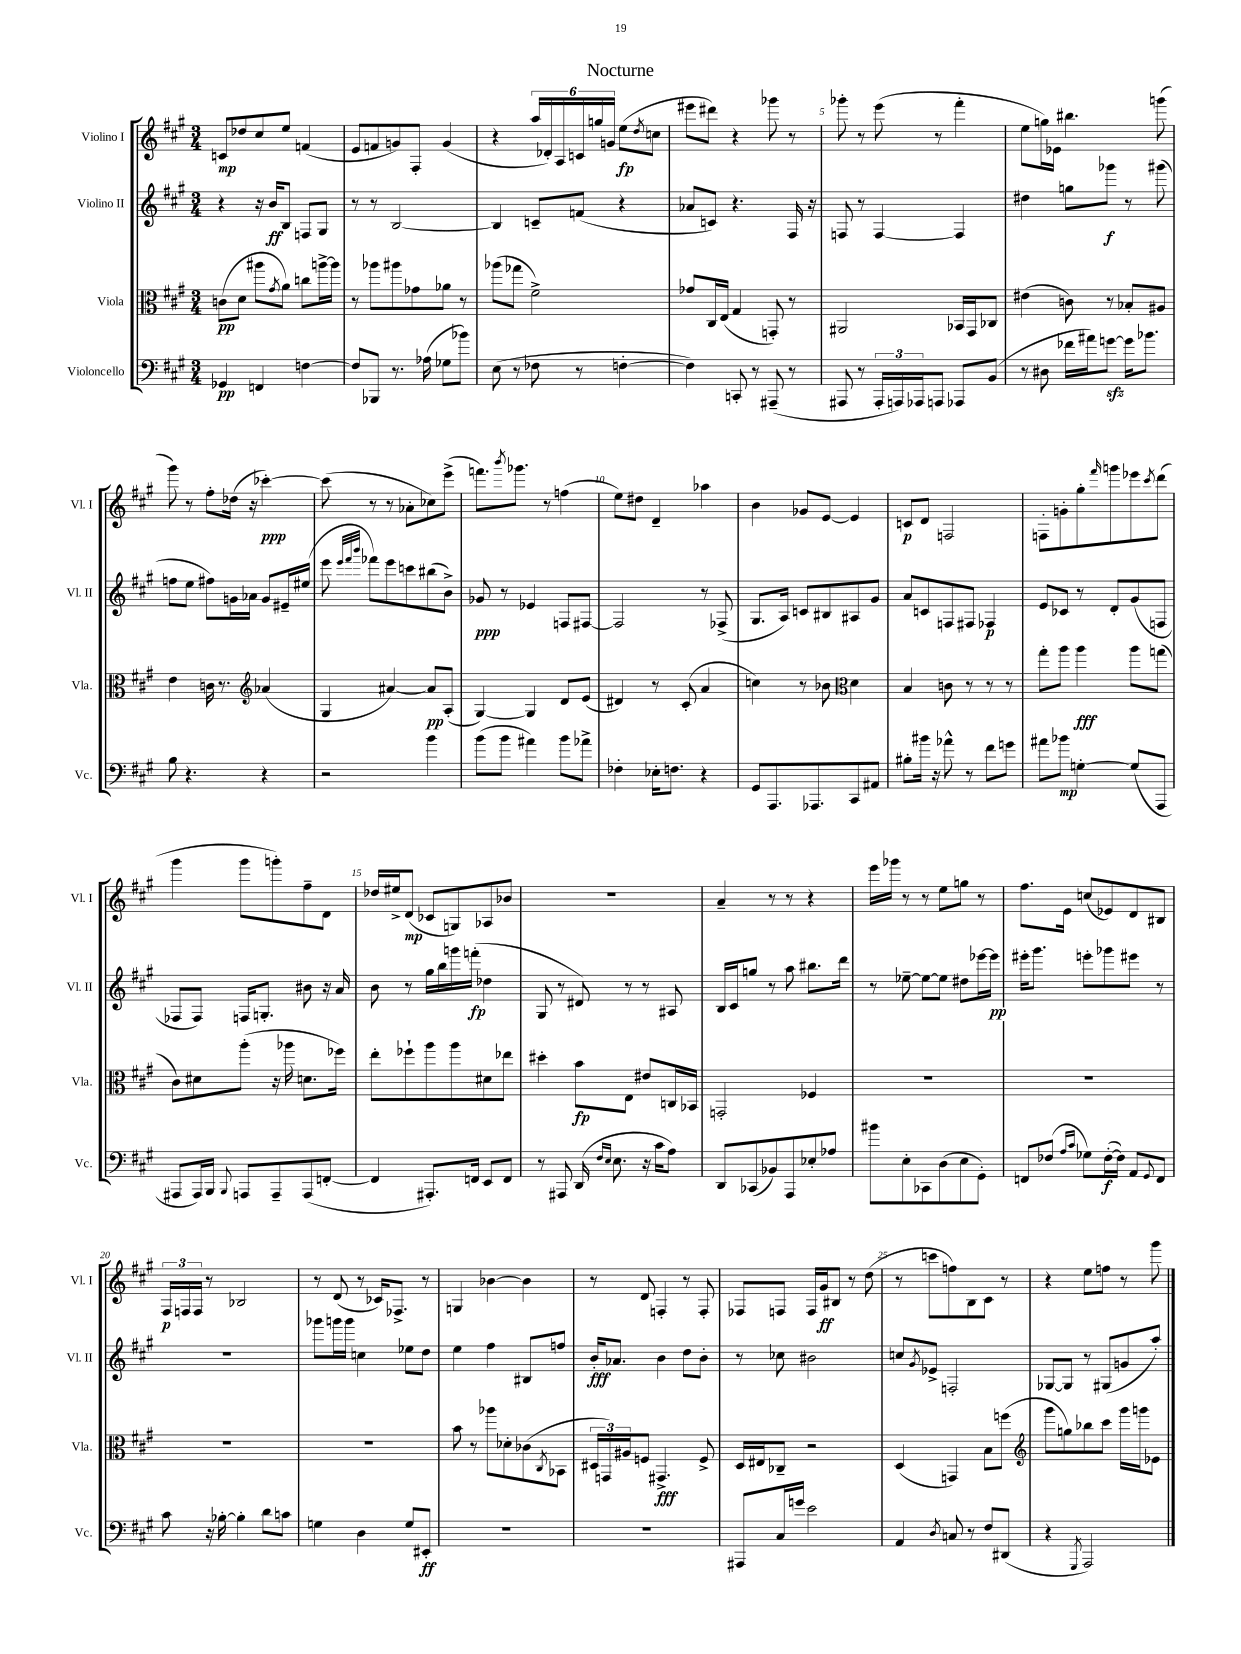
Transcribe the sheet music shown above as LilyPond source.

\header { title = "Nocturne" }
<<
\new StaffGroup <<
\new Staff = "s0" \with { instrumentName = "Violino I" shortInstrumentName = "Vl. I" } {
    \clef treble \key a \major \numericTimeSignature \time 3/4
    c'8\mp des''8 cis''8 e''8 f'4( |
    e'8 f'8 g'8) fis8-. g'4( |
    r4 \tuplet 6/4 { a''16 des'16-.) a16 c'16 g''16 g'16 } e''8\fp( \acciaccatura { d''8 } c''8 |
    eis'''8 dis'''8) r4 ges'''8 r8 |
    ges'''8-. r8 e'''8( r8 fis'''4-. |
    e''8 g''16) ees'16 bis''4. g'''8( |
    gis'''8) r8 fis''8-. des''16( r16 ces'''4~-.\ppp) |
    ces'''8( r8 r8 aes'8-. ces''8) e'''8->( |
    f'''8.) \acciaccatura { b'''8 } ges'''8. r8 f''4( |
    e''8) dis''8 d'4-- aes''4 |
    b'4 ges'8 e'8~ e'4 |
    c'8\p d'8 f2 |
    f8-. g'8-. gis''8-. \grace { fis'''16 } g'''8 ees'''8 \acciaccatura { cis'''8 } d'''8( |
    gis'''4 gis'''8 g'''8-.) fis''8-- d'8 |
    des''16 eis''16-> d'8\mp( ces'8 g8) aes8 bes'8 |
    R2. |
    a'4-- r8 r8 r4 |
    e'''16 ges'''16 r8 r8 e''8 g''8 r8 |
    fis''8. e'16 c''8( ees'8) d'8 bis8 |
    \tuplet 3/2 { fis16\p f16 f16 } r8 bes2 |
    r8 d'8( r8 ces'16) fes8.-> r8 |
    g4 bes'4~ bes'4 |
    r8 d'8 f4-. r8 f8-. |
    fes8 f8 f16 gis'16\ff bis8 r8 d''8( |
    r8 c'''8 f''8) b8 cis'8 r8 |
    r4 e''8 f''8 r8 gis'''8 \bar "|." |
}
\new Staff = "s1" \with { instrumentName = "Violino II" shortInstrumentName = "Vl. II" } {
    \clef treble \key a \major \numericTimeSignature \time 3/4
    r4 r16 b'16\ff b8 f8 gis8 |
    r8 r8 b2~ |
    b4 c'8-- f'8( r4 |
    aes'8 c'8) r4. fis16 r16 |
    f8 r8 f4~ f4 |
    dis''4 g''8 ges'''8\f r8 gis'''8( |
    f''8 e''8 fis''8) g'16 aes'16 g'8 eis'16-- eis''16( |
    e'''8 \grace { e'''32 fis'''32 b'''32 } fes'''8) e'''8 c'''8 bis''8( b'8->) |
    ges'8\ppp r8 ees'4 f8 fis8~ |
    fis2 r8 fes8->( |
    gis8. a16) c'8 bis8 ais8 gis'8 |
    a'8 c'8 f8 fis8 fes4\p |
    e'8 ces'8 r8 d'8-. gis'8( f8 |
    fes8 fes8) f16 g8.-. bis'8 r16 a'16 |
    b'8 r8 gis''16 b''16 g'''16 f'''16-.\fp( des''4 |
    gis8 r8 dis'8) r8 r8 ais8 |
    b16 cis'16 g''8 r8 a''8 bis''8. d'''16 |
    r8 ees''8~-- ees''8~ ees''8 dis''8 ees'''16~ ees'''16\pp |
    eis'''16-. gis'''8. e'''8-. ges'''8 eis'''8 r8 |
    R2. |
    ges'''8 g'''16 g'''16 c''4 ees''8 d''8 |
    e''4 fis''4 bis8 f''8 |
    b'16-.\fff aes'8. b'4 d''8 b'8-. |
    r8 ces''8 bis'2 |
    c''8 \acciaccatura { gis'8 } ees'8-> f2-. |
    ges8~ ges8 r8 gis8( g'8 a''8-.) \bar "|." |
}
\new Staff = "s2" \with { instrumentName = "Viola" shortInstrumentName = "Vla." } {
    \clef alto \key a \major \numericTimeSignature \time 3/4
    c'8\pp( d'8 ais''8 \acciaccatura { gis'8 } a'8) c''8 a''16~-> a''16 |
    r8 aes''8 ais''8 ges'8 aes'8 r8 |
    aes''8( ges''8 fis'2->) |
    ges'8 cis16 e16( gis4 g,8-.) r8 |
    ais,2 bes,16 gis,16 ces8 |
    eis'4( c'8) r8 bes8-. ais8 |
    e'4 c'16 r8. \clef treble aes'4( |
    gis4 ais'4~) ais'8\pp a8-.( |
    gis4~) gis4 d'8 e'8( |
    dis'4) r8 cis'8-.( a'4 |
    c''4) r8 bes'8 \clef alto d'4 |
    b4 c'8 r8 r8 r8 |
    gis''8-. a''8 a''4\fff a''8 g''8( |
    cis'8) dis'8 a''8-.( r16 aes''16 d'8. fes''16) |
    e''8-. fes''8-! a''8 a''8 dis'8 ees''8 |
    dis''4-. b'8\fp e8 eis'8 c16 bes,16 |
    g,2-. fes4 |
    R2. |
    R2. |
    R2. |
    R2. |
    b'8 r8 aes''8 des'8-. ces'8( \acciaccatura { cis8 } bes,8 |
    \tuplet 3/2 { dis16 g,16) ais16 } f8 gis,4.->\fff f8-> |
    d16 eis16 ces8-- r2 |
    d4( g,4) b8 f''8( |
    \clef treble gis'''8 g''8) bes''8 cis'''8 gis'''16 g'''16 ees'8 \bar "|." |
}
\new Staff = "s3" \with { instrumentName = "Violoncello" shortInstrumentName = "Vc." } {
    \clef bass \key a \major \numericTimeSignature \time 3/4
    ges,4\pp f,4 f4~ |
    f8 bes,,8 r8. aes16( ges8 bes'8) |
    e8( r8 fes8 r8 f4~-. |
    f4) c,8-. r8 ais,,8--( r8 |
    ais,,8 r8 \tuplet 3/2 { ais,,16-. a,,16) aes,,16 } a,,8 aes,,8 b,8( |
    r8 dis8 fes'16 ais'16) g'8~\sfz g'16 bes'8. |
    b8 r4. r4 |
    r2 b'4 |
    b'8( b'8 ais'4) b'8 aes'8-> |
    fes4-. ees16-. f8. r4 |
    gis,8 a,,8. aes,,8. cis,8 ais,8 |
    bis8-. bis'16 r16 aes'8-^ r8 fis'8 g'8 |
    ais'8 bes'8\mp g4~-. g8( a,,8 |
    ais,,8 ais,,16) b,,16 \appoggiatura { b,,8 } a,,8 a,,8-- a,,8( f,8~-. |
    f,4 ais,,8.-.) f,16 e,8 f,8 |
    r8 ais,,8 d,16( \grace { fis16 e16 } e8. r16 cis'16 a8) |
    d,8 ces,8( bes,8) a,,8 ees8-. aes8 |
    bis'8 e8-. ces,8 d8( e8 gis,8-.) |
    f,8 fes8( \grace { a16 cis'16 } ges8) fes16~-.\f( fes16) a,8 \appoggiatura { gis,8 } f,8 |
    cis'8 r16 bes16~-. bes4-. d'8 c'8 |
    g4 d4 g8 eis,8-.\ff |
    R2. |
    R2. |
    ais,,8 cis16 g'16 e'2 |
    a,4 \acciaccatura { d8 } c8 r8 fis8 dis,8( |
    r4 \acciaccatura { gis,,8 } a,,2) \bar "|." |
}
>>
>>
\layout { \context { \Score \override BarNumber.break-visibility = ##(#f #t #t) barNumberVisibility = #(every-nth-bar-number-visible 5) } }
